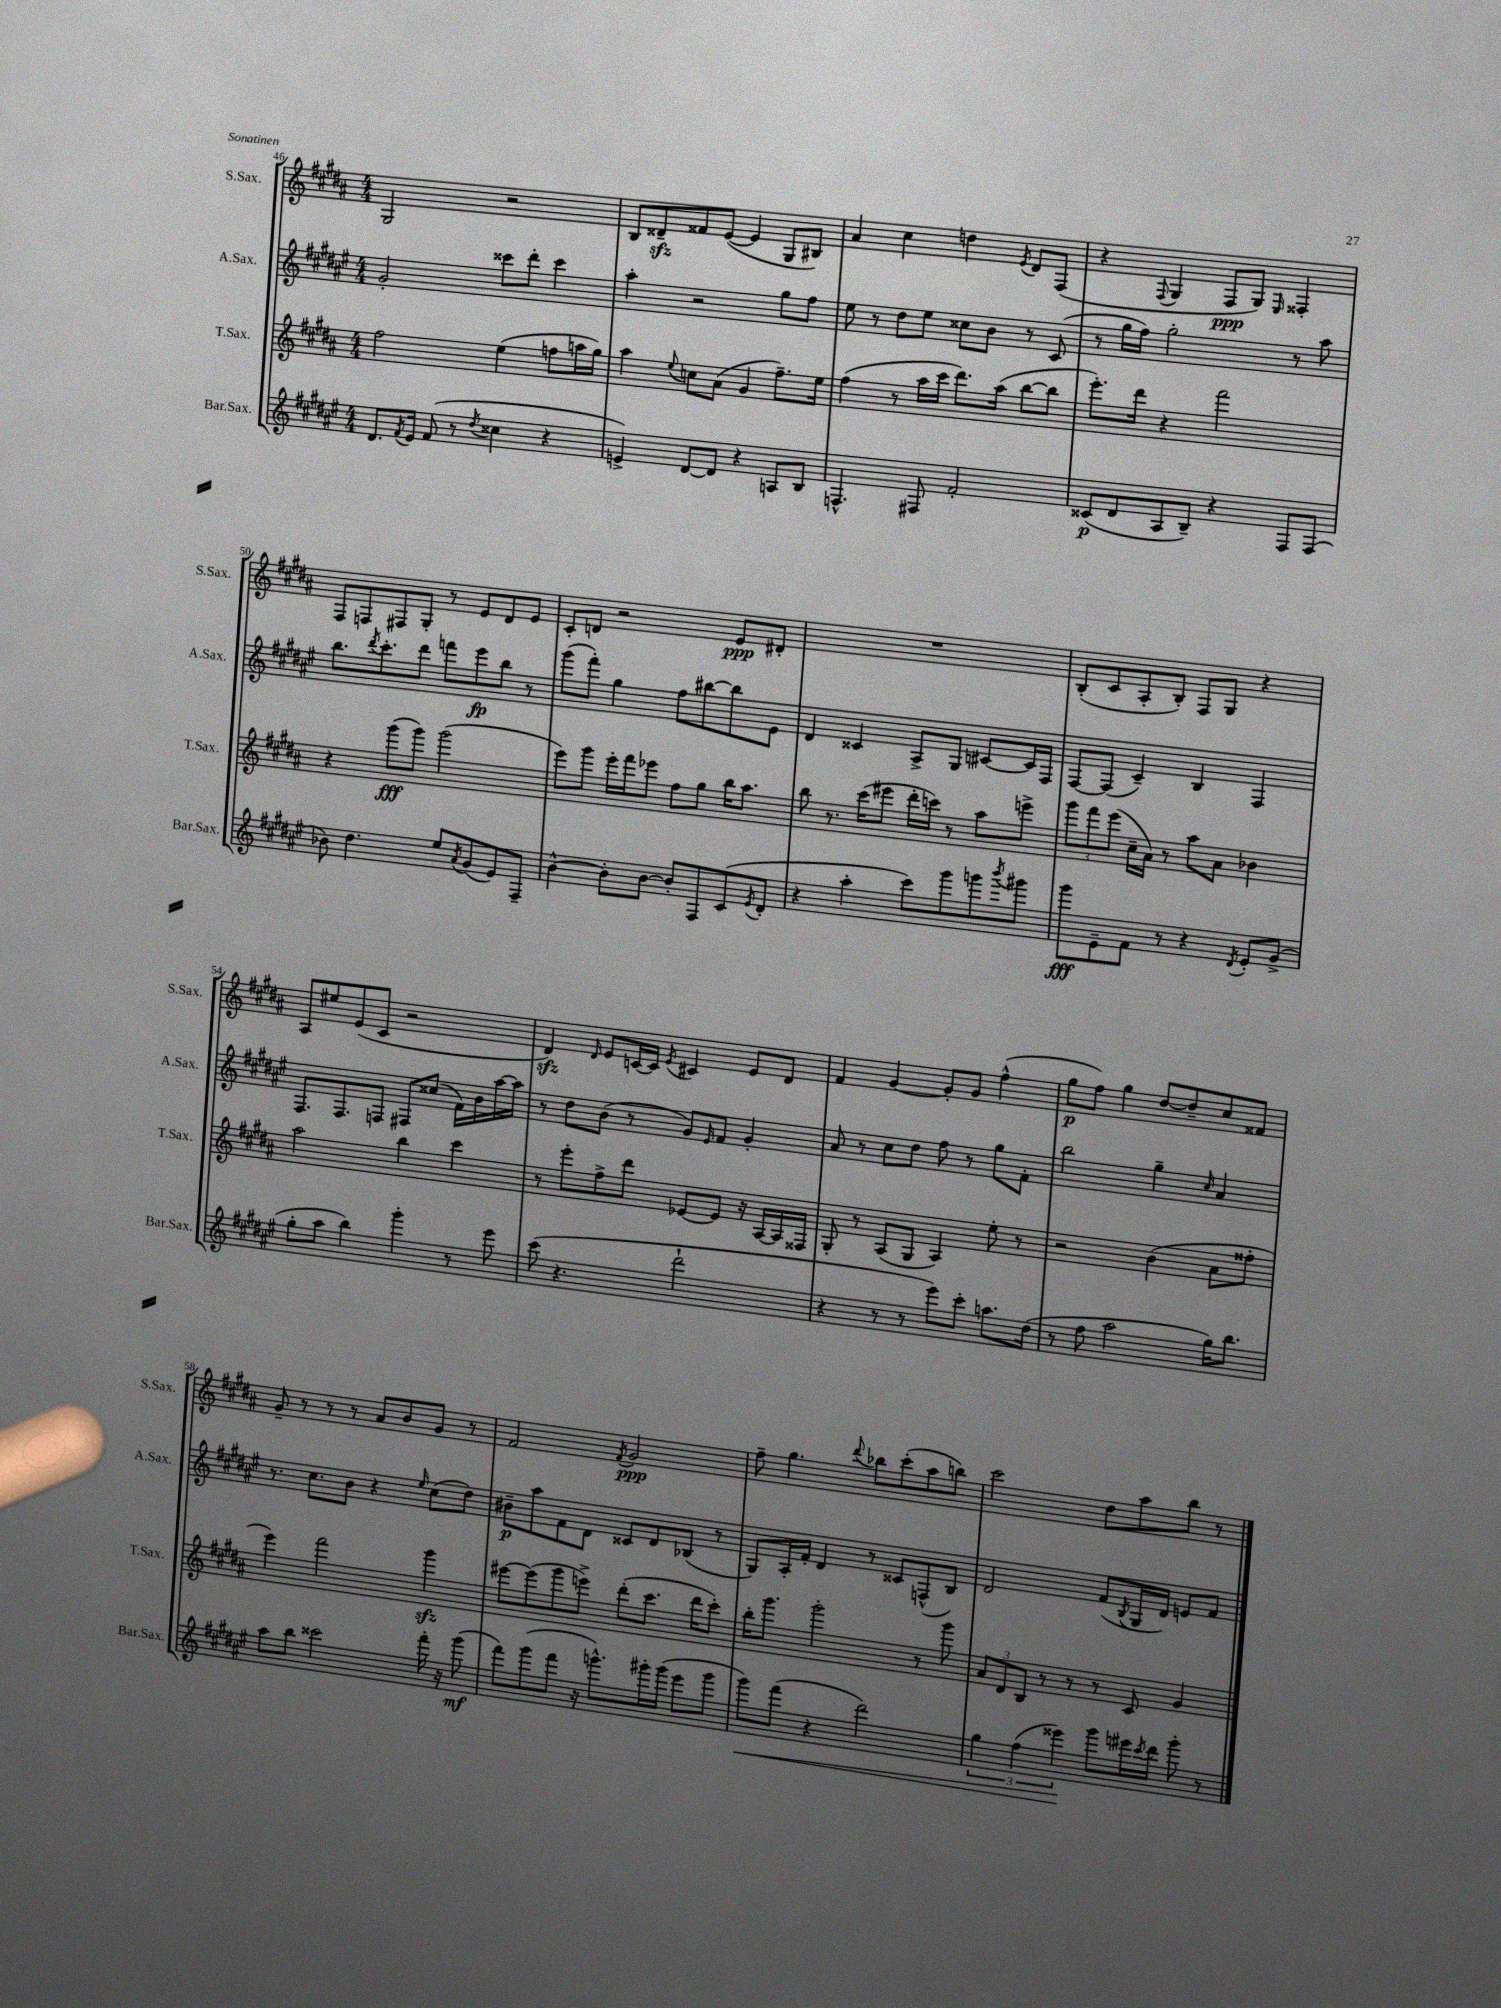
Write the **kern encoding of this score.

**kern	**dynam	**kern	**dynam	**kern	**dynam	**kern	**dynam
*part4	*part4	*part3	*part3	*part2	*part2	*part1	*part1
*staff4	*staff4	*staff3	*staff3	*staff2	*staff2	*staff1	*staff1
*I"Bar.Sax.	*	*I"T.Sax.	*	*I"A.Sax.	*	*I"S.Sax.	*
*I'Bar.Sax.	*	*I'T.Sax.	*	*I'A.Sax.	*	*I'S.Sax.	*
*clefG2	*	*clefG2	*	*clefG2	*	*clefG2	*
*k[f#c#g#d#a#e#]	*	*k[f#c#g#d#a#]	*	*k[f#c#g#d#a#e#]	*	*k[f#c#g#d#a#]	*
*M4/4	*	*M4/4	*	*M4/4	*	*M4/4	*
=46	=46	=46	=46	=46	=46	=46	=46
8.d#/L	.	2ff#\	.	2g#'/	.	2G#/	.
8qf#/	.	.	.	.	.	.	.
16e#/Jk	.	.	.	.	.	.	.
(8f#/	.	.	.	.	.	.	.
8r	.	.	.	.	.	.	.
8qdd#/	.	.	.	.	.	.	.
4cc##X\	.	(4ee\	.	8ccc##X\L	.	2r	.
.	.	.	.	8ddd#'\J	.	.	.
4r	.	8ffn\L	.	4ccc##\	.	.	.
.	.	16aan\L	.	.	.	.	.
.	.	16gg#\JJ)	.	.	.	.	.
=47	=47	=47	=47	=47	=47	=47	=47
4en^/)	.	4aa#\	.	4aa#'\	.	8B/L	.
.	.	.	.	.	.	8d##Xzz~/	.
.	.	8qqee/	.	.	.	.	.
[8d#/L	.	8ccn\L	.	2r	.	8f##X/	.
8d#/J]	.	(8a#\J	.	.	.	([8e/J	.
4r	.	4g#/	.	.	.	4e/]	.
8An/L	.	8.ff#~\L)	.	8gg#\L	.	8G#/L	.
8B/J	.	.	.	8ff#\J	.	8B#X/J)	.
.	.	16ee\Jk	.	.	.	.	.
=48	=48	=48	=48	=48	=48	=48	=48
4.Fn^^/	.	(4ff#\	.	8ee#\	.	4a#/	.
.	.	.	.	8r	.	.	.
.	.	8r	.	8dd#\L	.	4cc#\	.
8F#X/	.	16aa#\LL	.	8ee#\J	.	.	.
.	.	16ccc#\JJ	.	.	.	.	.
2f#'/	.	8.ddd#\L)	.	8cc##X\L	.	4ddn\	.
.	.	.	.	8b\J	.	.	.
.	.	(16aa#\Jk	.	.	.	.	.
.	.	.	.	.	.	8qe/	.
.	.	[8bb\L	.	8r	.	8d#/L	.
.	.	8bb\J]	.	(8c#/	.	(8F#/J	.
=49	=49	=49	=49	=49	=49	=49	=49
(8c##X/L	p	8.eee'\L)	.	8r	.	4r	.
8d#/	.	.	.	16gg#\LL	.	.	.
.	.	16ddd#\Jk	.	16ff#\JJ)	.	.	.
.	.	.	.	.	.	8qqF#/	.
8A#/	.	4r	.	2gg#'\	.	4G#/	.
8B~/J)	.	.	.	.	.	.	.
4r	.	2fff#\	.	.	.	8F#/L	ppp
.	.	.	.	.	.	8G#/J)	.
.	.	.	.	.	.	16qqE/	.
8F#/L	.	.	.	8r	.	4F##X'/	.
(8F#/J	.	.	.	8aa#\	.	.	.
!!LO:LB:g=z
=50	=50	=50	=50	=50	=50	=50	=50
8b-X\)	.	4r	.	8.bb\L	.	8F#/L	.
4.dd#\	.	.	.	.	.	8Fn/	.
.	.	.	.	8qddd#/	.	.	.
.	.	.	.	8.ccc#'\	.	.	.
.	.	(8ggg#\L	fff	.	.	8F#X/	.
.	.	8ggg#\J)	.	8ddd#\J	.	8G#'/J	.
8ee#/L	.	(2ggg#\	.	8fffn\L	.	8r	.
8qa#/	.	.	.	.	.	.	.
(8g#/	.	.	.	8eee#\	fp	8e/L	.
8e#/)	.	.	.	8bb\J	.	8d#/	.
8F#~/J	.	.	.	8r	.	8e/J	.
=51	=51	=51	=51	=51	=51	=51	=51
[4b^^\	.	8eee\L)	.	(8ggg#\L	.	8c#'/L	.
.	.	8ggg#\J	.	8fff#'\J)	.	8dn/J	.
8b'\L]	.	16eee'\LL	.	4gg#\	.	2r	.
.	.	16fff#\J	.	.	.	.	.
[8b\J	.	8eee-X\J	.	.	.	.	.
8b'/L]	.	8ff#\L	.	8ff#\L	.	.	.
8F#/	.	8gg#\J	.	[8bb#X\	.	.	.
(8c#/	.	16bb\KL	.	8bb#\]	.	8e/L	ppp
.	.	8.aa#\J	.	.	.	.	.
8qe#/	.	.	.	.	.	.	.
8d#'/J	.	.	.	8e#\J	.	8d#X'/J	.
=52	=52	=52	=52	=52	=52	=52	=52
4r	.	8bb\	.	4d#/	.	1r	.
.	.	8.r	.	.	.	.	.
4aa#'\	.	.	.	4c##X/	.	.	.
.	.	(16ccc#\KL	.	.	.	.	.
.	.	8eee#X\J	.	.	.	.	.
8ccc#\L)	.	16ddd#'\LL	.	8A#^/L	.	.	.
.	.	16cccn\JJ)	.	.	.	.	.
8ggg#\	.	8r	.	8G#/J	.	.	.
8gggn\	.	8aa#\L	.	[8c#X/L	.	.	.
8qbbb/	.	.	.	.	.	.	.
8ggg#X\J	.	8eeen^\J	.	16c#/L]	.	.	.
.	.	.	.	16F#/JJ	.	.	.
=53	=53	=53	=53	=53	=53	=53	=53
8ggg#\L	fff	12ggg#\L	.	[8F#/L	.	(8B'/L	.
.	.	12fff#\	.	.	.	.	.
8e#~\	.	.	.	(8F#/J]	.	8c#/	.
.	.	(12eee\J	.	.	.	.	.
8f#\J	.	16cc#~\LL	.	4c#~/)	.	8A#'/	.
.	.	16a#\JJ)	.	.	.	.	.
8r	.	8r	.	.	.	8B'/J)	.
4r	.	8aa#\L	.	4B/	.	8F#/L	.
.	.	8a#\J	.	.	.	8G#/J	.
8qd#/	.	.	.	.	.	.	.
8e#'/L	.	4b-X\	.	4F#/	.	4r	.
(8g#^/J	.	.	.	.	.	.	.
!!LO:LB:g=z
=54	=54	=54	=54	=54	=54	=54	=54
8gg#'\L	.	2aa#\	.	8.F#/L	.	8A#/L	.
8aa#\J	.	.	.	.	.	8ee#X/	.
.	.	.	.	8.F#/	.	.	.
4bb\)	.	.	.	.	.	(8e/	.
.	.	.	.	8Fn/J	.	8c#/J	.
4ggg#'\	.	4bb\	.	8F#X/L	.	2r	.
.	.	.	.	(8cc##X/J	.	.	.
8r	.	4ccc#\	.	16f#\LL)	.	.	.
.	.	.	.	16b\	.	.	.
8eee#\	.	.	.	[16aa#\	.	.	.
.	.	.	.	16aa#\JJ]	.	.	.
=55	=55	=55	=55	=55	=55	=55	=55
(8ccc#\	.	8r	.	8r	.	4d#zz/)	.
4.r	.	8eee'\L	.	8dd#\L	.	.	.
.	.	.	.	.	.	16qqd#/	.
.	.	8ff#^\	.	(8b\J	.	8e/L	.
.	.	8ddd#\J	.	8r	.	[16cn/L	.
.	.	.	.	.	.	16c/JJ]	.
.	.	.	.	.	.	8qe/	.
2ddd#`\	.	[8e-X/L	.	8g#/L)	.	4c#X/	.
.	.	.	.	16qqe#/	.	.	.
.	.	8e-/J]	.	8f#/J	.	.	.
.	.	16r	.	4g#'/	.	8e/L	.
.	.	[16A#/LL	.	.	.	.	.
.	.	16A#/]	.	.	.	8d#/J	.
.	.	16F##X/JJ	.	.	.	.	.
=56	=56	=56	=56	=56	=56	=56	=56
4r	.	8G#'/	.	8a#/	.	4f#/	.
.	.	8r	.	8r	.	.	.
8r	.	(8A#/L	.	8cc#\L	.	[4g#/	.
8r	.	8G#/J	.	8dd#\J	.	.	.
8eee#\L)	.	4A#/)	.	8ff#\	.	8g#'/L]	.
8ccc#'\J	.	.	.	8r	.	8g#/J	.
8.aan\L	.	8ee'\	.	8gg#\L	.	(4ff#^^\	.
.	.	8r	.	8f#'\J	.	.	.
(16dd#\Jk	.	.	.	.	.	.	.
=57	=57	=57	=57	=57	=57	=57	=57
8r	.	2r	.	2bb\	.	8gg#\L	p
8ff#\	.	.	.	.	.	8ff#\J)	.
2aa#\	.	.	.	.	.	4gg#\	.
.	.	(4b\	.	4gg#~\	.	[8dd#/L	.
.	.	.	.	.	.	8dd#~/]	.
.	.	.	.	16qqcc#/	.	.	.
16gg#\KL)	.	8a#\L	.	4a#/	.	8cc#/	.
8.bb\J	.	.	.	.	.	.	.
.	.	8ff##X'\J	.	.	.	8f##X/J	.
!!LO:LB:g=z
=58	=58	=58	=58	=58	=58	=58	=58
8aa#\L	.	4eee\)	.	8.r	.	8g#~/	.
8bb\J	.	.	.	.	.	8r	.
.	.	.	.	8.cc#\L	.	.	.
2ccc##X\	.	2fff#\	.	.	.	8r	.
.	.	.	.	8b\J	.	8r	.
.	.	.	.	4r	.	8a#/L	.
.	.	.	.	.	.	8b/	.
.	.	.	.	16qqee#/	.	.	.
16fff#'\	.	4ggg#zz\	.	(8cc#\L	.	8g#/J	.
16r	.	.	.	.	.	.	.
(8ggg#\	mf	.	.	8dd#\J)	.	8r	.
=59	=59	=59	=59	=59	=59	=59	=59
8fff#\L)	.	[8eee#X\L	.	8b#X~\L	p	2f#/	.
(8ggg#\	.	(8eee#\]	.	8aa#\	.	.	.
8fff#\J	.	8ggg#\	.	8f#\	.	.	.
16r	.	8eeen^\J)	.	8d#\J	.	.	.
8.gggn^^\L)	.	.	.	.	.	.	.
.	.	.	.	.	.	8qf#/	.
.	.	(8ddd#'\L	.	8c##X/L	.	2g#/	ppp
16ggg#X'\L	.	8.ccc#\J	.	8d#/	.	.	.
(16ggg#\JJ	.	.	.	.	.	.	.
8eee#\L	.	.	.	(8B-X/J	.	.	.
.	.	16ddd#\KL	.	.	.	.	.
8ggg#\J	.	8ccc#'\J)	.	8r	.	.	.
=60	=60	=60	=60	=60	=60	=60	=60
!	!LO:HP:b	!	!	!	!	!	!
8ggg#\L)	<	16bb'\KL	.	8G#/L)	.	8ff#~\	.
.	.	8.ggg#\J	.	.	.	.	.
(8fff#\J	.	.	.	16A#'/L	.	4.gg#\	.
.	.	.	.	16f#'/JJ	.	.	.
4r	.	2ggg#'\	.	4d#/	.	.	.
.	.	.	.	.	.	8qqddd#/	.
2ddd#\)	.	.	.	8r	.	8bb-X\L	.
.	.	.	.	8c##X/L	.	(8ccc#'\	.
.	.	8r	.	(8Fn^^/	.	8aa#\	.
.	.	8ggg#\	.	8B/J)	.	8bbn\J)	.
=61	=61	=61	=61	=61	=61	=61	=61
6gg#\	.	12a#/L	.	2d#/	.	2ccc#\	.
.	.	12d#/	.	.	.	.	.
(6ff#\	.	12B/J	.	.	.	.	.
.	.	8r	.	.	.	.	.
6eee##X\)	.	.	.	.	.	.	.
.	.	8r	.	.	.	.	.
8ggg#\L	[	8r	.	(8f#/L	.	8dd#\L	.
.	.	.	.	8qB/	.	.	.
16eee#X\L	.	8c#/	.	16G#/L	.	8aa#\	.
8qccc#/	.	.	.	.	.	.	.
16ddd#\JJ	.	.	.	16d#/JJ)	.	.	.
8ggg#'\	.	4g#/	.	8en/L	.	8bb\J	.
8r	.	.	.	8f#/J	.	8r	.
==	==	==	==	==	==	==	==
*-	*-	*-	*-	*-	*-	*-	*-
